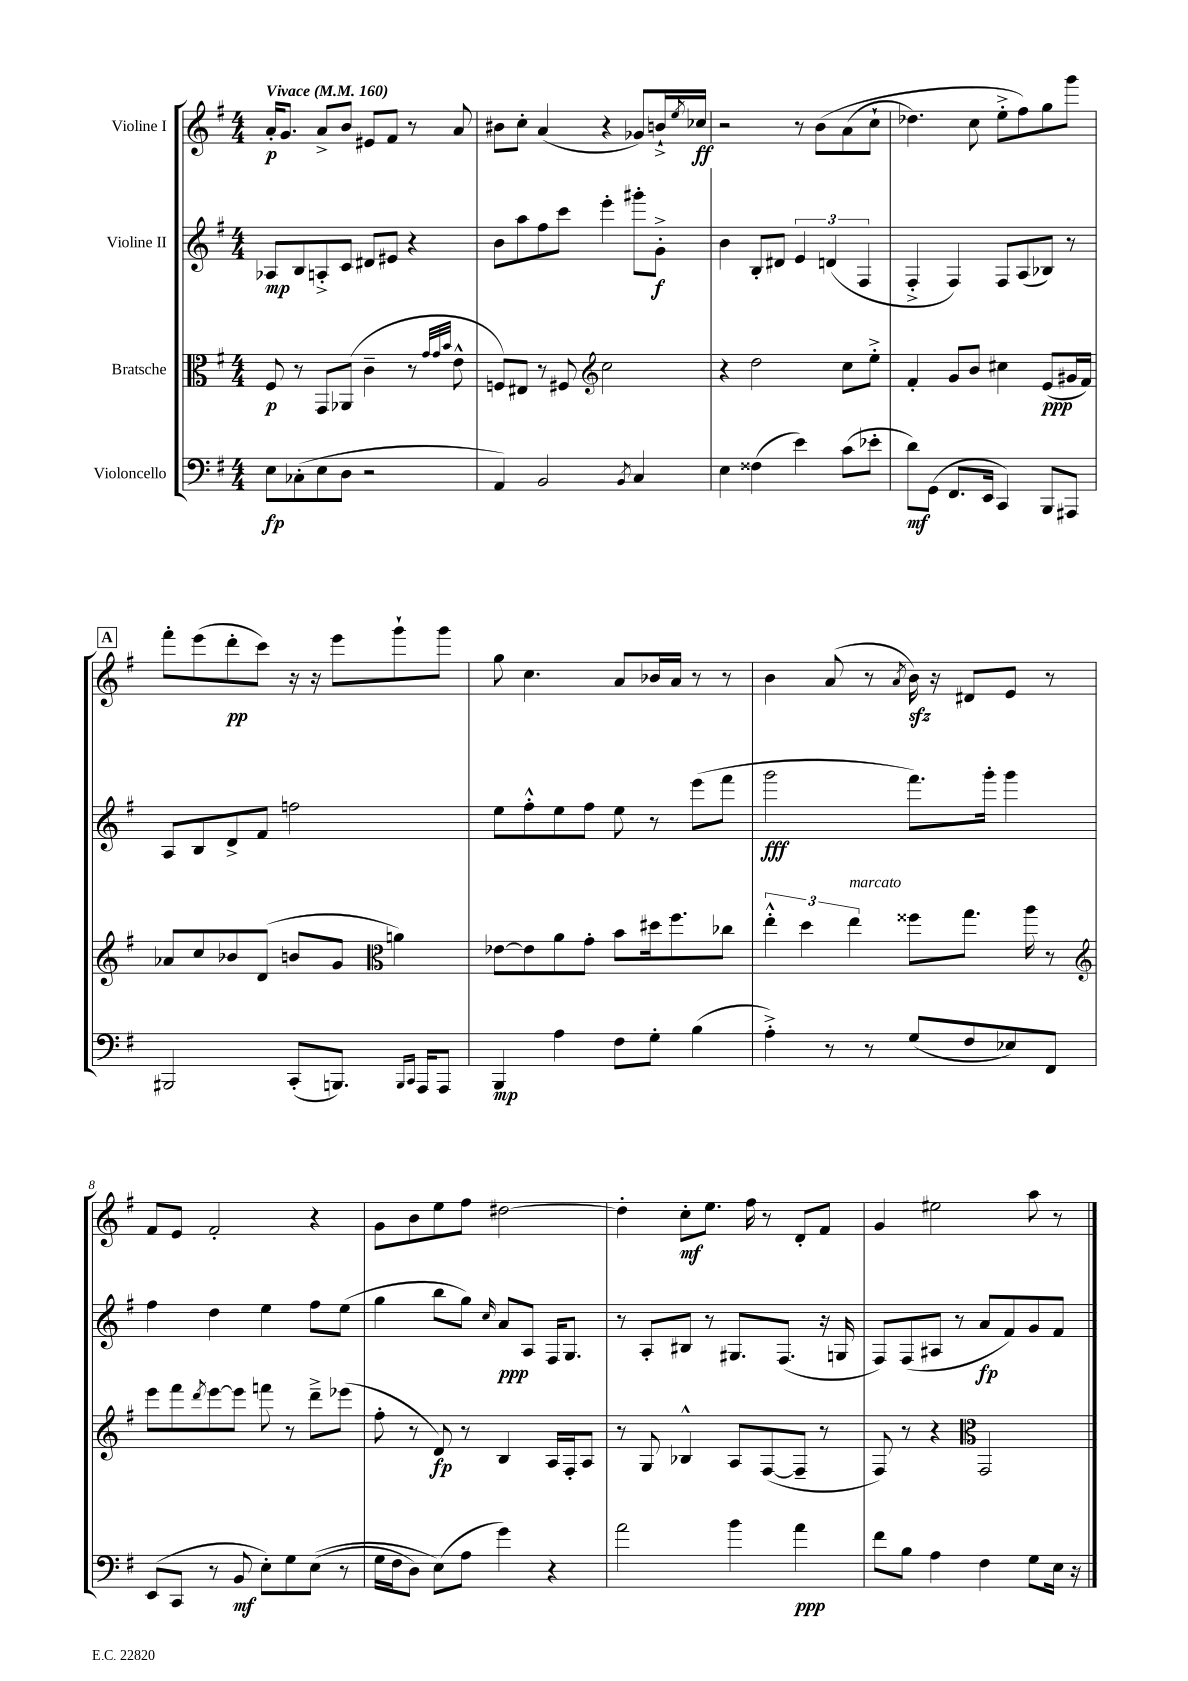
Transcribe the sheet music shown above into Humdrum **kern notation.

**kern	**dynam	**kern	**dynam	**kern	**dynam	**kern	**dynam
*part4	*part4	*part3	*part3	*part2	*part2	*part1	*part1
*staff4	*staff4	*staff3	*staff3	*staff2	*staff2	*staff1	*staff1
*I"Violoncello	*	*I"Bratsche	*	*I"Violine II	*	*I"Violine I	*
*clefF4	*	*clefC3	*	*clefG2	*	*clefG2	*
*k[f#]	*	*k[f#]	*	*k[f#]	*	*k[f#]	*
*M4/4	*	*M4/4	*	*M4/4	*	*M4/4	*
*MM160	*	*MM160	*	*MM160	*	*MM160	*
=1	=1	=1	=1	=1	=1	=1	=1
!	!	!	!	!	!	!LO:TX:a:B:t=Vivace	!
8E\L	fp	8F#/	p	8A-X/L	mp	16a'/KL	p
.	.	.	.	.	.	8.g/J	.
(8C-X'\	.	8r	.	8B/	.	.	.
8E\	.	8GG/L	.	8An'^/	.	8a^/L	.
8D\J	.	(8AA-X/J	.	8c/J	.	8b/J	.
2r	.	4c~\	.	8d#X/L	.	8e#X/L	.
.	.	.	.	8e#X/J	.	8f#/J	.
.	.	8r	.	4r	.	8r	.
.	.	32qqg/LLL	.	.	.	.	.
.	.	32qqg/	.	.	.	.	.
.	.	32qqb/JJJ	.	.	.	.	.
.	.	8e^^\	.	.	.	8a/	.
=2	=2	=2	=2	=2	=2	=2	=2
4AA/)	.	8Fn/L)	.	8b\L	.	8b#X\L	.
.	.	8E#X/J	.	8aa\	.	8cc'\J	.
2BB/	.	8r	.	8ff#\	.	(4a/	.
.	.	8F#X/	.	8ccc\J	.	.	.
*	*	*clefG2	*	*	*	*	*
.	.	2cc\	.	4eee'\	.	4r	.
8qBB/	.	.	.	.	.	.	.
4C/	.	.	.	8ggg#X'\L	.	8g-X/L)	.
.	.	.	.	8g'^\J	f	16bn`^/L	.
.	.	.	.	.	.	8qee/	.
.	.	.	.	.	.	16cc-X/JJ	ff
=3	=3	=3	=3	=3	=3	=3	=3
4E\	.	4r	.	4b\	.	2r	.
(4F##X\	.	2dd\	.	8B'/L	.	.	.
.	.	.	.	8d#X/J	.	.	.
4e\)	.	.	.	6e/	.	8r	.
.	.	.	.	.	.	(8b\L	.
.	.	.	.	(6dn/	.	.	.
(8c\L	.	8cc\L	.	.	.	(8a\	.
.	.	.	.	6F#/	.	.	.
8e-X'\J	.	8ee'^\J	.	.	.	8cc`\J	.
=4	=4	=4	=4	=4	=4	=4	=4
8d\L)	mf	4f#'/	.	4F#'^/	.	4.dd-X\)	.
(8GG\J	.	.	.	.	.	.	.
8.FF#/L	.	8g/L	.	4F#/)	.	.	.
.	.	8b/J	.	.	.	8cc\	.
16EE/Jk	.	.	.	.	.	.	.
4CC/)	.	4cc#X\	.	8F#/L	.	8ee'^\L	.
.	.	.	.	(8A/	.	8ff#\)	.
8BBB/L	.	(8e/L	ppp	8B-X/J)	.	8gg\	.
8AAA#X/J	.	16g#X/L	.	8r	.	8ggg\J	.
.	.	16f#/JJ)	.	.	.	.	.
!!LO:LB:g=z
!!LO:REH:place=s1:t=A
=5	=5	=5	=5	=5	=5	=5	=5
2BBB#X/	.	8a-X/L	.	8A/L	.	8fff#'\L	.
.	.	8cc/	.	8B/	.	(8eee\	.
.	.	8b-X/	.	8d^/	.	8ddd'\	pp
.	.	(8d/J	.	8f#/J	.	8ccc\J)	.
(8CC'/L	.	8bn/L	.	2ffn\	.	16r	.
.	.	.	.	.	.	16r	.
8.BBBn/J)	.	8g/J	.	.	.	8eee\L	.
*	*	*clefC3	*	*	*	*	*
.	.	4an\)	.	.	.	8ggg`\	.
16qqBBB/LL	.	.	.	.	.	.	.
16qqCC/JJ	.	.	.	.	.	.	.
16AAA/KL	.	.	.	.	.	.	.
8AAA/J	.	.	.	.	.	8ggg\J	.
=6	=6	=6	=6	=6	=6	=6	=6
4BBB/	mp	[8e-X\L	.	8ee\L	.	8gg\	.
.	.	8e-\]	.	8ff#'^^\	.	4.cc\	.
4A\	.	8a\	.	8ee\	.	.	.
.	.	8g'\J	.	8ff#\J	.	.	.
8F#\L	.	8b\L	.	8ee\	.	8a/L	.
8G'\J	.	16dd#X\k	.	8r	.	16b-X/L	.
.	.	8.ff#\	.	.	.	16a/JJ	.
(4B\	.	.	.	(8eee\L	.	8r	.
.	.	8cc-X\J	.	8fff#\J	.	8r	.
=7	=7	=7	=7	=7	=7	=7	=7
4A'^\)	.	6ee'^^\	.	2ggg\	fff	4b\	.
.	.	6dd\	.	.	.	.	.
8r	.	.	.	.	.	(8a/	.
!	!	!LO:TX:a:i:t=marcato	!	!	!	!	!
.	.	6ee\	.	.	.	.	.
8r	.	.	.	.	.	8r	.
.	.	.	.	.	.	8qa/	.
(8G/L	.	8ff##X\L	.	8.fff#\L)	.	16bzz\)	.
.	.	.	.	.	.	16r	.
8F#/	.	8.gg\J	.	.	.	8d#X/L	.
.	.	.	.	16ggg'\Jk	.	.	.
8E-X/)	.	.	.	4ggg\	.	8e/J	.
.	.	16aa\	.	.	.	.	.
8FF#/J	.	8r	.	.	.	8r	.
!!LO:LB:g=z
=8	=8	=8	=8	=8	=8	=8	=8
*	*	*clefG2	*	*	*	*	*
(8EE/L	.	8eee\L	.	4ff#\	.	8f#/L	.
8CC/J	.	8fff#\	.	.	.	8e/J	.
.	.	8qddd/	.	.	.	.	.
8r	.	[8eee\	.	4dd\	.	2f#'/	.
8BB/	mf	8eee\J]	.	.	.	.	.
8E'\L)	.	8fffn\	.	4ee\	.	.	.
8G\	.	8r	.	.	.	.	.
((8E\J	.	8ddd~^\L	.	8ff#\L	.	4r	.
8r	.	(8eee-X\J	.	(8ee\J	.	.	.
=9	=9	=9	=9	=9	=9	=9	=9
16G\LL	.	8ff#'\	.	4gg\	.	8g\L	.
16F#\J	.	.	.	.	.	.	.
8D\J)	.	8r	.	.	.	8b\	.
(8E\L)	.	8d/)	fp	8bb\L	.	8ee\	.
8A\J	.	8r	.	8gg\J)	.	8ff#\J	.
.	.	.	.	16qqcc/	.	.	.
4g\)	.	4B/	.	8a/L	ppp	[2dd#X\	.
.	.	.	.	8A/J	.	.	.
4r	.	16A/LL	.	16F#/KL	.	.	.
.	.	16F#'/J	.	8.G/J	.	.	.
.	.	8A/J	.	.	.	.	.
=10	=10	=10	=10	=10	=10	=10	=10
2a\	.	8r	.	8r	.	4dd#'\]	.
.	.	8G/	.	8A'/L	.	.	.
.	.	4B-X^^/	.	8B#X/J	.	8cc'\L	mf
.	.	.	.	8r	.	8.ee\J	.
4b\	.	8A/L	.	8.G#X/L	.	.	.
.	.	.	.	.	.	16ff#\	.
.	.	([8F#/	.	.	.	8r	.
.	.	.	.	(8.F#/J	.	.	.
4a\	ppp	8F#~/J]	.	.	.	8d'/L	.
.	.	8r	.	16r	.	8f#/J	.
.	.	.	.	16Gn/	.	.	.
=11	=11	=11	=11	=11	=11	=11	=11
8f#\L	.	8F#/)	.	8F#/L)	.	4g/	.
8B\J	.	8r	.	(8F#/	.	.	.
4A\	.	4r	.	8A#X/J	.	2ee#X\	.
.	.	.	.	8r	.	.	.
*	*	*clefC3	*	*	*	*	*
4F#\	.	2GG/	.	8a/L	fp	.	.
.	.	.	.	8f#/)	.	.	.
8G\L	.	.	.	8g/	.	8aa\	.
16E\Jk	.	.	.	8f#/J	.	8r	.
16r	.	.	.	.	.	.	.
==	==	==	==	==	==	==	==
*-	*-	*-	*-	*-	*-	*-	*-
